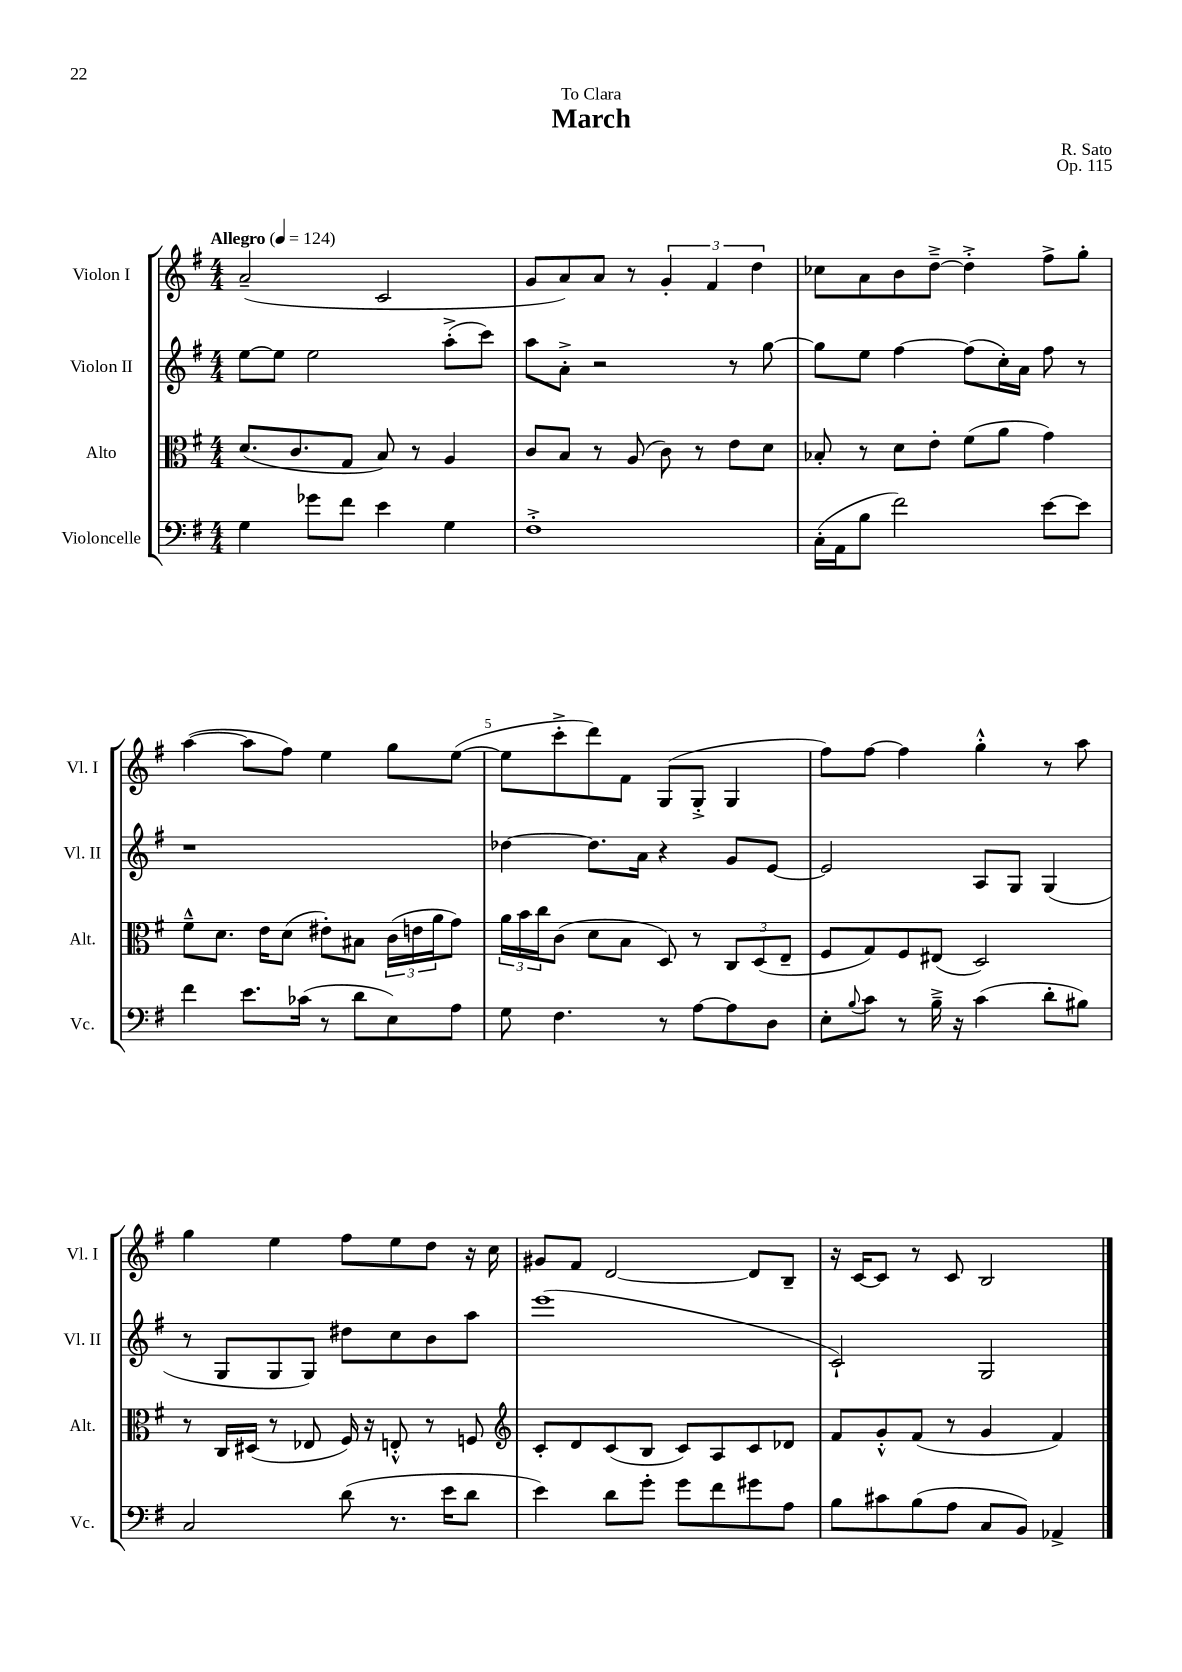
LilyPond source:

\header { title = "March" composer = "R. Sato" dedication = "To Clara" opus = "Op. 115" }
<<
\new StaffGroup <<
\new Staff = "s0" \with { instrumentName = "Violon I" shortInstrumentName = "Vl. I" } {
    \clef treble \key g \major \numericTimeSignature \time 4/4 \tempo "Allegro" 4 = 124
    a'2--( c'2 |
    g'8 a'8) a'8 r8 \tuplet 3/2 { g'4-. fis'4 d''4 } |
    ces''8 a'8 b'8 d''8~---> d''4-.-> fis''8-> g''8-. |
    a''4~( a''8 fis''8) e''4 g''8 e''8~( |
    e''8 c'''8-.-> d'''8) fis'8 g8( g8-.-> g4 |
    fis''8) fis''8~ fis''4 g''4-.-^ r8 a''8 |
    g''4 e''4 fis''8 e''8 d''8 r16 c''16 |
    gis'8 fis'8 d'2~ d'8 b8-- |
    r16 c'16~ c'8 r8 c'8 b2 \bar "|." |
}
\new Staff = "s1" \with { instrumentName = "Violon II" shortInstrumentName = "Vl. II" } {
    \clef treble \key g \major \numericTimeSignature \time 4/4
    e''8~ e''8 e''2 a''8-.->( c'''8) |
    a''8 a'8-.-> r2 r8 g''8~ |
    g''8 e''8 fis''4~ fis''8( c''16-.) a'16 fis''8 r8 |
    r1 |
    des''4~ des''8. a'16 r4 g'8 e'8~ |
    e'2 a8 g8 g4( |
    r8 g8 g8 g8) dis''8 c''8 b'8 a''8 |
    e'''1( |
    c'2-!) g2 \bar "|." |
}
\new Staff = "s2" \with { instrumentName = "Alto" shortInstrumentName = "Alt." } {
    \clef alto \key g \major \numericTimeSignature \time 4/4
    d'8.( c'8. g8 b8) r8 a4 |
    c'8 b8 r8 a8( c'8) r8 e'8 d'8 |
    bes8-. r8 d'8 e'8-. fis'8( a'8 g'4) |
    fis'8---^ d'8. e'16 d'8( eis'8-.) bis8 \tuplet 3/2 { c'16( e'16 a'16 } g'8) |
    \tuplet 3/2 { a'16 b'16 c''16 } c'8( d'8 b8 d8) r8 \tuplet 3/2 { c8 d8( e8-- } |
    fis8 g8) fis8 eis8( d2) |
    r8 c16 dis16( r8 ees8 fis16) r16 e8-.-^ r8 f8 |
    \clef treble c'8-. d'8 c'8( b8 c'8) a8 c'8 des'8 |
    fis'8 g'8-.-^ fis'8( r8 g'4 fis'4) \bar "|." |
}
\new Staff = "s3" \with { instrumentName = "Violoncelle" shortInstrumentName = "Vc." } {
    \clef bass \key g \major \numericTimeSignature \time 4/4
    g4 ges'8 fis'8 e'4 g4 |
    fis1-.-> |
    c16-.( a,16 b8 fis'2) e'8~ e'8 |
    fis'4 e'8. ces'16( r8 d'8 e8) a8 |
    g8 fis4. r8 a8~ a8 d8 |
    e8-. \appoggiatura { b8 } c'8 r8 b16---> r16 c'4( d'8-. bis8) |
    c2 d'8( r8. e'16 d'8 |
    e'4) d'8 g'8-. g'8 fis'8 gis'8 a8 |
    b8 cis'8 b8( a8 c8 b,8) aes,4-> \bar "|." |
}
>>
>>
\layout { \context { \Score \override BarNumber.break-visibility = ##(#f #t #t) barNumberVisibility = #(every-nth-bar-number-visible 5) } }
